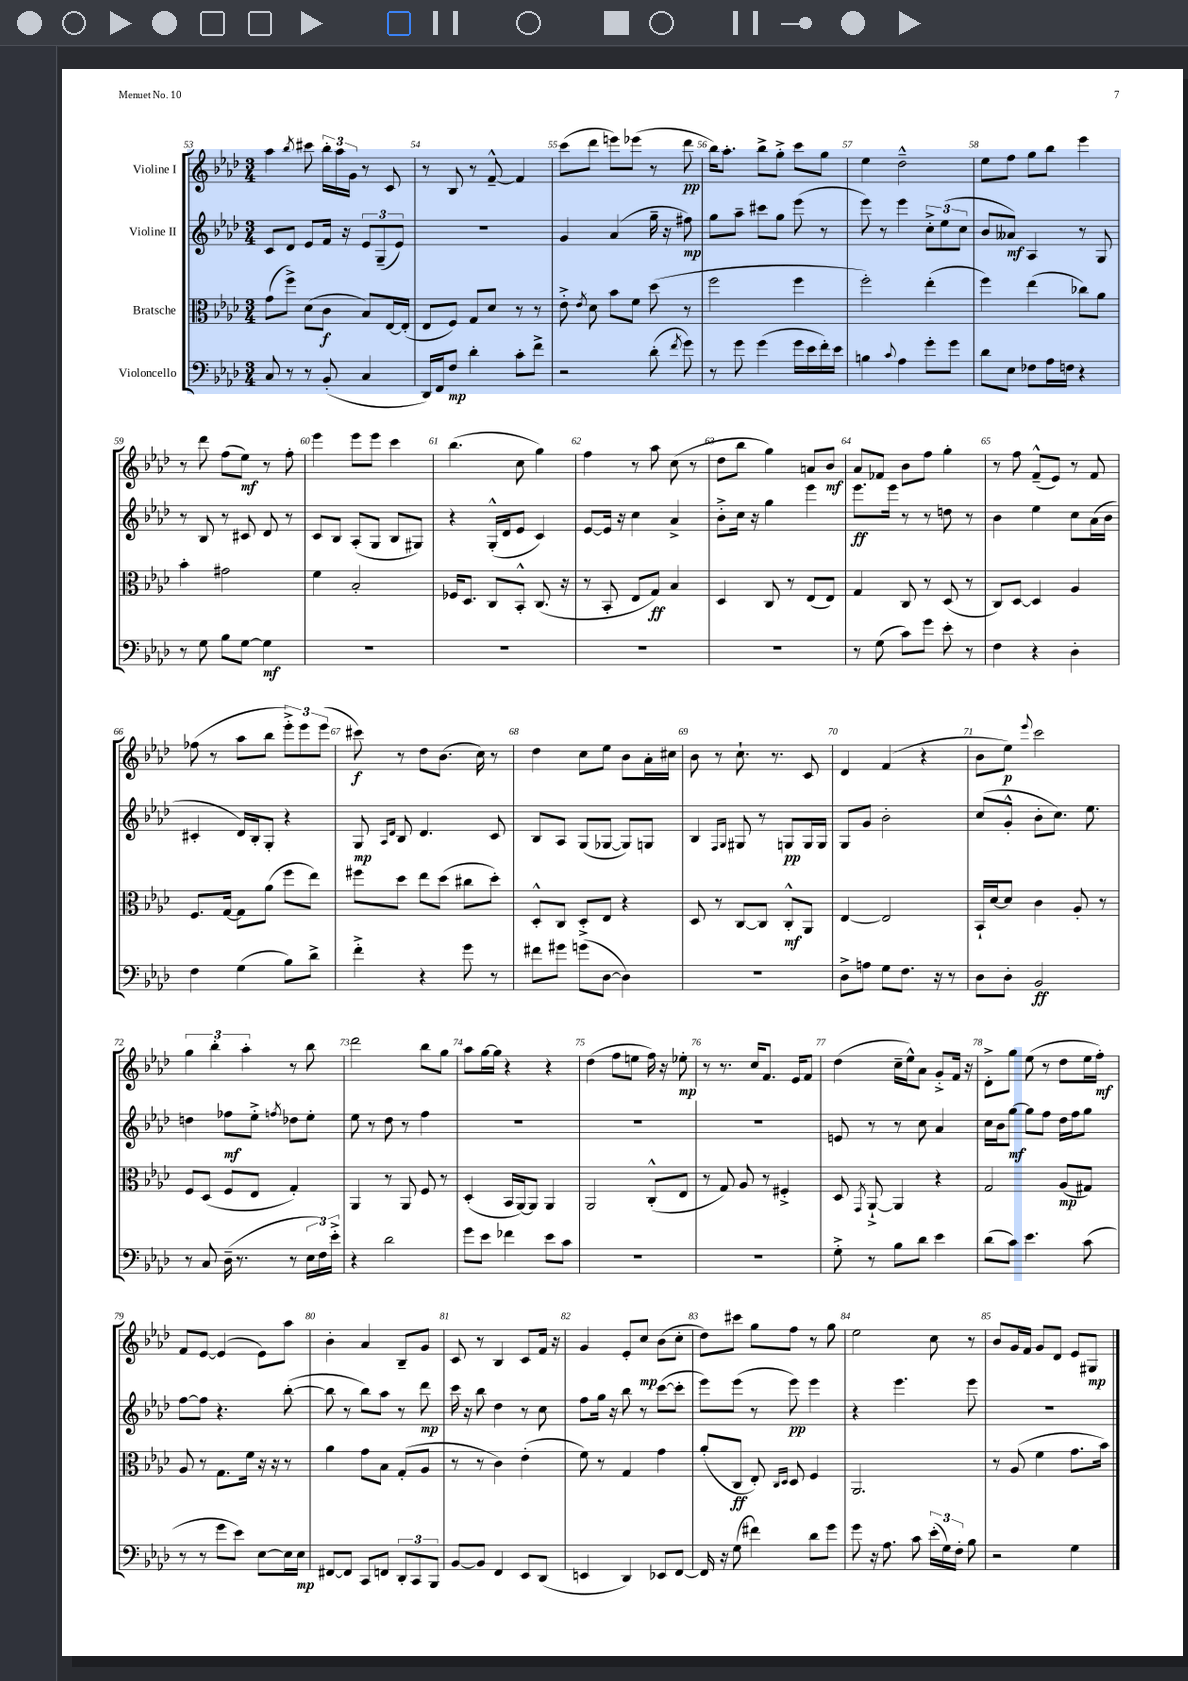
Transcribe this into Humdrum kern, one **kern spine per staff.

**kern	**dynam	**kern	**dynam	**kern	**dynam	**kern	**dynam
*part4	*part4	*part3	*part3	*part2	*part2	*part1	*part1
*staff4	*staff4	*staff3	*staff3	*staff2	*staff2	*staff1	*staff1
*I"Violoncello	*	*I"Bratsche	*	*I"Violine II	*	*I"Violine I	*
*clefF4	*	*clefC3	*	*clefG2	*	*clefG2	*
*k[b-e-a-d-]	*	*k[b-e-a-d-]	*	*k[b-e-a-d-]	*	*k[b-e-a-d-]	*
*M3/4	*	*M3/4	*	*M3/4	*	*M3/4	*
=53	=53	=53	=53	=53	=53	=53	=53
8C/	.	(8g\L	.	8c/L	.	4aa-\	.
8r	.	8ff^\J)	.	8d-/J	.	.	.
.	.	.	.	.	.	8qbb-/	.
8r	.	(8d-\L	.	8e-/L	.	8ccc#X\	.
(8BB-'/	.	8c\J	f	16f/Jk	.	24bb-'\LL	.
.	.	.	.	.	.	24aa-\	.
.	.	.	.	16r	.	.	.
.	.	.	.	.	.	24g\JJ	.
4C/	.	8B-/L)	.	12e-/L	.	8r	.
.	.	.	.	(12G~/	.	.	.
.	.	[16E-/L	.	.	.	8c/	.
.	.	.	.	12e-/J)	.	.	.
.	.	(16E-'/JJ]	.	.	.	.	.
=54	=54	=54	=54	=54	=54	=54	=54
16DD-/LL)	.	8E-/L	.	2.r	.	8r	.
16FF/J	.	.	.	.	.	.	.
8F/J	mp	8F/J)	.	.	.	8B-/	.
4d-'\	.	8G/L	.	.	.	8r	.
.	.	8d-/J	.	.	.	[8f~^^/	.
8c'\L	.	8r	.	.	.	4f/]	.
8f^\J	.	8r	.	.	.	.	.
=55	=55	=55	=55	=55	=55	=55	=55
2r	.	8e-'^\	.	4g/	.	(8ccc\L	.
.	.	8qe-/	.	.	.	.	.
.	.	8d-\	.	.	.	8ddd-\J	.
.	.	8b-\L	.	(4a-/	.	8eeen\L)	.
.	.	8f\J	.	.	.	(8eee-X\J	.
(8d-'\	.	(8dd-\	.	16gg~\	.	8r	.
.	.	.	.	16r	.	.	.
8qf/	.	.	.	.	.	.	.
8g\)	.	8r	.	8ff#X\)	mp	8ddd-\	pp
=56	=56	=56	=56	=56	=56	=56	=56
8r	.	2ff\	.	8gg\L	.	16bb-\KL)	.
.	.	.	.	.	.	8.aa-'\J	.
8g\	.	.	.	8aa-~\J	.	.	.
(4g\	.	.	.	8ccc#X\L	.	8bb-^\L	.
.	.	.	.	8gg\J	.	8gg'^\J	.
16g\LL	.	4ff\	.	(8eee-\	.	8ccc\L	.
16e-\	.	.	.	.	.	.	.
16f'\)	.	.	.	8r	.	8gg\J	.
16e-\JJ	.	.	.	.	.	.	.
=57	=57	=57	=57	=57	=57	=57	=57
4Bn\	.	2ff'\)	.	8eee-\)	.	4ee-\	.
.	.	.	.	8r	.	.	.
8qqc/	.	.	.	.	.	.	.
4A-\	.	.	.	4eee-\	.	2dd-~^^\	.
8g'\L	.	(4ee-'\	.	12cc'^\L	.	.	.
.	.	.	.	(12ee-\	.	.	.
8g\J	.	.	.	.	.	.	.
.	.	.	.	12cc\J	.	.	.
=58	=58	=58	=58	=58	=58	=58	=58
8d-\L	.	4ff\)	.	8b-/L	.	8ee-\L	.
8E-\J	.	.	.	8a--X/J)	mf	8ff\J	.
8F-X\L	.	(4ee-\	.	4A-/	.	8gg\L	.
16A-\L	.	.	.	.	.	8bb-\J	.
16Fn\JJ	.	.	.	.	.	.	.
4r	.	8cc-X\L)	.	8r	.	4eee-\	.
.	.	8a-\J	.	8G/	.	.	.
!!LO:LB:g=z
=59	=59	=59	=59	=59	=59	=59	=59
8r	.	4b-'\	.	8r	.	8r	.
8G\	.	.	.	8B-/	.	8ddd-\	.
8B-\L	.	2g#X\	.	8r	.	(8ff\L	.
[8G\J	.	.	.	8c#X/	.	8ee-\J)	mf
4G\]	mf	.	.	8d-/	.	8r	.
.	.	.	.	8r	.	8ff'\	.
=60	=60	=60	=60	=60	=60	=60	=60
2.r	.	4f\	.	8c/L	.	4eee-\	.
.	.	.	.	8B-/J	.	.	.
.	.	2B-'/	.	(8A-'/L	.	8eee-\L	.
.	.	.	.	8G/J	.	8eee-\J	.
.	.	.	.	8B-/L	.	4ccc\	.
.	.	.	.	8G#X/J)	.	.	.
=61	=61	=61	=61	=61	=61	=61	=61
2.r	.	16F-X/KL	.	4r	.	(4.bb-\	.
.	.	8.D-/J	.	.	.	.	.
.	.	8C/L	.	(16G'^^/LL	.	.	.
.	.	.	.	16d-/J	.	.	.
.	.	8BB-'^^/J	.	8e-/J	.	8cc\	.
.	.	(8.C/	.	4c/)	.	4gg\)	.
.	.	16r	.	.	.	.	.
=62	=62	=62	=62	=62	=62	=62	=62
2.r	.	8r	.	[8e-/L	.	4ff\	.
.	.	8BB-'/	.	16e-/Jk]	.	.	.
.	.	.	.	16r	.	.	.
.	.	8E-/L	.	4cc\	.	8r	.
.	.	8G/J)	ff	.	.	8aa-\	.
.	.	4B-/	.	4a-^/	.	(8cc\	.
.	.	.	.	.	.	8r	.
=63	=63	=63	=63	=63	=63	=63	=63
2.r	.	4D-/	.	8b-'^\L	.	8dd-\L	.
.	.	.	.	16cc\Jk	.	8bb-\J	.
.	.	.	.	16r	.	.	.
.	.	8C/	.	4gg\	.	4gg\)	.
.	.	8r	.	.	.	.	.
.	.	(8E-/L	.	4eee-\	.	8an/L	.
.	.	8E-/J)	.	.	.	8b-/J	mf
=64	=64	=64	=64	=64	=64	=64	=64
8r	.	4G/	.	8.eee-\L	ff	8a-/L	.
(8G\	.	.	.	.	.	8f-X/J	.
.	.	.	.	16eee-\Jk	.	.	.
8c\L)	.	8C/	.	8r	.	8b-\L	.
8g\J	.	8r	.	8r	.	8ff\J	.
8e-'\	.	(8D-/	.	8ddn\	.	4gg'\	.
8r	.	8r	.	8r	.	.	.
=65	=65	=65	=65	=65	=65	=65	=65
4F\	.	8C/L)	.	4b-\	.	8r	.
.	.	[8D-/J	.	.	.	8ff\	.
4r	.	4D-/]	.	4ee-\	.	(8f~^^/L	.
.	.	.	.	.	.	8e-/J)	.
4D-'\	.	4A-/	.	8cc\L	.	8r	.
.	.	.	.	(16a-\L	.	8f/	.
.	.	.	.	16b-\JJ	.	.	.
!!LO:LB:g=z
=66	=66	=66	=66	=66	=66	=66	=66
4F\	.	8.F/L	.	4c#X'/	.	(8ff-X\	.
.	.	.	.	.	.	8r	.
.	.	[16G/Jk	.	.	.	.	.
(4G\	.	8G\L]	.	16d-/LL)	.	8aa-\L	.
.	.	.	.	16B-'/J	.	.	.
.	.	(8a-\J	.	8G'/J	.	8bb-\J	.
8B-\L)	.	8ff\L	.	4r	.	12eee-'^\L)	.
.	.	.	.	.	.	12eee-\	.
8d-^\J	.	8ee-\J)	.	.	.	.	.
.	.	.	.	.	.	(12eee-\J	.
=67	=67	=67	=67	=67	=67	=67	=67
4f'^\	.	8ff#X\L	.	8G/	mp	8ccc#X\)	f
.	.	.	.	16qqA-/LL	.	.	.
.	.	.	.	16qqd-/JJ	.	.	.
.	.	8dd-\J	.	8B-/	.	8r	.
4r	.	8ee-\L	.	4.d-/	.	8dd-\L	.
.	.	(8dd-\J	.	.	.	(8.b-\J	.
8g\	.	8cc#X\L	.	.	.	.	.
.	.	.	.	.	.	16cc\)	.
8r	.	8dd-'\J)	.	8c/	.	8r	.
=68	=68	=68	=68	=68	=68	=68	=68
8f#X\L	.	8D-'^^/L	.	8B-/L	.	4dd-\	.
8g#X\J	.	8C/J	.	8A-/J	.	.	.
(8gn\L	.	8D-'^/L	.	(8G/L	.	8cc\L	.
[8D-\J	.	8E-/J	.	[8G-X/J	.	8ee-\J	.
4D-\])	.	4r	.	8G-/L])	.	8b-\L	.
.	.	.	.	8Gn/J	.	16a-'\L	.
.	.	.	.	.	.	16cc#X\JJ	.
=69	=69	=69	=69	=69	=69	=69	=69
2.r	.	8D-/	.	4B-/	.	8b-\	.
.	.	8r	.	.	.	8r	.
.	.	.	.	16qqF/LL	.	.	.
.	.	.	.	16qqG/JJ	.	.	.
.	.	[8C/L	.	8G#X/	.	8.cc`\	.
.	.	8C/J]	.	8r	.	.	.
.	.	.	.	.	.	8.r	.
.	.	8C'^^/L	mf	8Gn/L	pp	.	.
.	.	8AA-/J	.	16G/L	.	8c/	.
.	.	.	.	16G/JJ	.	.	.
=70	=70	=70	=70	=70	=70	=70	=70
8D-^\L	.	[4E-/	.	8G/L	.	4d-/	.
8An\J	.	.	.	8g/J	.	.	.
8G\L	.	2E-/]	.	2b-'\	.	(4f/	.
8.F\J	.	.	.	.	.	.	.
.	.	.	.	.	.	4r	.
16r	.	.	.	.	.	.	.
8r	.	.	.	.	.	.	.
=71	=71	=71	=71	=71	=71	=71	=71
8D-\L	.	16BB-`/LL	.	(8cc/L	.	8b-\L	.
.	.	[16d-/J	.	.	.	.	.
8D-'\J	.	8d-/J]	.	8g'^^/J	.	8ee-\J)	p
.	.	.	.	.	.	8qqeee-/	.
2BB-/	ff	4c\	.	8b-'\L	.	2ccc\	.
.	.	.	.	8.cc\J)	.	.	.
.	.	8A-'/	.	.	.	.	.
.	.	.	.	8.ee-\	.	.	.
.	.	8r	.	.	.	.	.
!!LO:LB:g=z
=72	=72	=72	=72	=72	=72	=72	=72
8r	.	8F/L	.	4ddn\	.	6gg\	.
8C/	.	(8D-/J	.	.	.	.	.
.	.	.	.	.	.	6bb-'\	.
(16D-~\	.	8F/L	.	8ff-X\L	mf	.	.
8.r	.	.	.	.	.	.	.
.	.	.	.	.	.	6aa-'\	.
.	.	8E-/J	.	8ee-'^\J	.	.	.
.	.	.	.	8qffn/	.	.	.
8r	.	4G'/)	.	8dd-X\L	.	8r	.
24E-\LL	.	.	.	8ee-'\J	.	8bb-\	.
24F\)	.	.	.	.	.	.	.
24e-'^\JJ	.	.	.	.	.	.	.
=73	=73	=73	=73	=73	=73	=73	=73
4r	.	4AA-/	.	8ee-\	.	2ddd-\	.
.	.	.	.	8r	.	.	.
2d-\	.	8r	.	8dd-\	.	.	.
.	.	8AA-/	.	8r	.	.	.
.	.	8F/	.	4ff\	.	8bb-\L	.
.	.	8r	.	.	.	8gg\J	.
=74	=74	=74	=74	=74	=74	=74	=74
8g\L	.	(4D-'/	.	2.r	.	8aa-\L	.
8e-\J	.	.	.	.	.	[16gg\L	.
.	.	.	.	.	.	16gg\JJ]	.
4f-X\	.	16BB-/LL	.	.	.	4r	.
.	.	[16AA-/J)	.	.	.	.	.
.	.	8AA-/J]	.	.	.	.	.
8e-\L	.	4AA-/	.	.	.	4r	.
8c\J	.	.	.	.	.	.	.
=75	=75	=75	=75	=75	=75	=75	=75
2.r	.	2AA-/	.	2.r	.	(4dd-\	.
.	.	.	.	.	.	8ff\L	.
.	.	.	.	.	.	8een\J	.
.	.	(8C'^^/L	.	.	.	16ff\)	.
.	.	.	.	.	.	16r	.
.	.	8E-/J	.	.	.	8ee-X'\	mp
=76	=76	=76	=76	=76	=76	=76	=76
2.r	.	8r	.	2.r	.	8r	.
.	.	8G/)	.	.	.	8.r	.
.	.	8A-/	.	.	.	.	.
.	.	.	.	.	.	16cc/KL	.
.	.	8r	.	.	.	8.f/J	.
.	.	4F#X'^/	.	.	.	.	.
.	.	.	.	.	.	16e-/KL	.
.	.	.	.	.	.	8f/J	.
=77	=77	=77	=77	=77	=77	=77	=77
8G'^\	.	8D-/	.	8en/	.	(4dd-\	.
.	.	8qGG/	.	.	.	.	.
8r	.	[8AA-`^/	.	8r	.	.	.
8B-\L	.	4AA-/]	.	8r	.	16cc~\LL	.
.	.	.	.	.	.	16ee-^^\J)	.
8d-\J	.	.	.	8cc\	.	8a-\J	.
4e-\	.	4r	.	4a-/	.	8g'^/L	.
.	.	.	.	.	.	16f/Jk	.
.	.	.	.	.	.	16r	.
=78	=78	=78	=78	=78	=78	=78	=78
(8d-\L	.	2G/	.	16cc\LL	.	8d-'^\L	.
.	.	.	.	16b-\J	.	.	.
8c\J)	.	.	.	[8gg\J	mf	8gg\J	.
4.e-\	.	.	.	8gg\L]	.	(8ee-\	.
.	.	.	.	8ff\J	.	8r	.
.	.	(8A-/L	mp	16dd-\LL	.	8dd-\L	.
.	.	.	.	16ff\J	.	.	.
(8c\	.	8G#X/J)	.	8gg\J	.	16ee-\L	.
.	.	.	.	.	.	16ff'\JJ)	mf
!!LO:LB:g=z
=79	=79	=79	=79	=79	=79	=79	=79
8r	.	8A-/	.	[8ff\L	.	8f/L	.
8r	.	8r	.	8ff\J]	.	[8e-/J	.
8g\L	.	8.G\L	.	4.r	.	(4e-/]	.
8e-\J)	.	.	.	.	.	.	.
.	.	16f\Jk	.	.	.	.	.
[8E-\L	.	16r	.	.	.	8e-\L)	.
.	.	16r	.	.	.	.	.
16E-\L]	.	8r	.	([8bb-'\	.	8aa-\J	.
16E-\JJ	mp	.	.	.	.	.	.
=80	=80	=80	=80	=80	=80	=80	=80
[8FF#X/L	.	4a-\	.	8bb-\]	.	4b-'\	.
8FF#/J]	.	.	.	8r	.	.	.
8CC/L	.	8g\L	.	8bb-\L)	.	4a-/	.
8FFn/J	.	8B-\J	.	8aa-\J	.	.	.
12DD-'/L	.	(8G'/L	.	8r	.	8B-~/L	.
12CC/	.	.	.	.	.	.	.
.	.	8A-/J	.	8ddd-\	mp	8g/J	.
12BBB-/J	.	.	.	.	.	.	.
=81	=81	=81	=81	=81	=81	=81	=81
[8BB-/L	.	8r	.	16ccc\	.	8c/	.
.	.	.	.	16r	.	.	.
8BB-/J]	.	8r	.	8bb-\	.	8r	.
4FF/	.	4c\)	.	4dd-\	.	4B-/	.
8EE-/L	.	(4e-'\	.	8r	.	8c/L	.
(8DD-/J	.	.	.	8cc\	.	16f/Jk	.
.	.	.	.	.	.	16r	.
=82	=82	=82	=82	=82	=82	=82	=82
4EEn/	.	8f\)	.	8ff\L	.	4g/	.
.	.	8r	.	16gg\Jk	.	.	.
.	.	.	.	16r	.	.	.
4DD-/)	.	4G/	.	8bb-\	.	8e-'/L	.
.	.	.	.	8r	.	8cc/J	mp
8EE-X/L	.	4g\	.	([8ccc\L	.	(8b-\L	.
[8FF/J	.	.	.	8ccc'\J]	.	8cc'\J	.
=83	=83	=83	=83	=83	=83	=83	=83
16FF/]	.	(8a-'/L	.	8eee-\L)	.	8dd-\L)	.
16r	.	.	.	.	.	.	.
(8G\	.	8C/J	ff	(8eee-\J	.	8ccc#X\J	.
4f#X\)	.	8E-'/)	.	8r	.	8gg\L	.
.	.	16qqC/LL	.	.	.	.	.
.	.	16qqD-/JJ	.	.	.	.	.
.	.	8D-/	.	8eee-\)	pp	8ff\J	.
8d-\L	.	4F/	.	4eee-\	.	8r	.
8g\J	.	.	.	.	.	8gg\	.
=84	=84	=84	=84	=84	=84	=84	=84
8g\	.	2.AA-/	.	4r	.	2ee-\	.
16r	.	.	.	.	.	.	.
8.A-\	.	.	.	.	.	.	.
.	.	.	.	4.eee-\	.	.	.
8c\	.	.	.	.	.	.	.
(24e-'\LL	.	.	.	.	.	8cc\	.
24G\)	.	.	.	.	.	.	.
24F'\JJ	.	.	.	.	.	.	.
8B-\	.	.	.	8eee-\	.	8r	.
=85	=85	=85	=85	=85	=85	=85	=85
2r	.	8r	.	2.r	.	8b-/L	.
.	.	(8A-/	.	.	.	16g/L	.
.	.	.	.	.	.	16f/JJ	.
.	.	4f\	.	.	.	8g/L	.
.	.	.	.	.	.	8d-/J	.
4G\	.	8.g\L	.	.	.	8e-/L	.
.	.	.	.	.	.	8G#X/J	mp
.	.	16b-\Jk)	.	.	.	.	.
==	==	==	==	==	==	==	==
*-	*-	*-	*-	*-	*-	*-	*-
